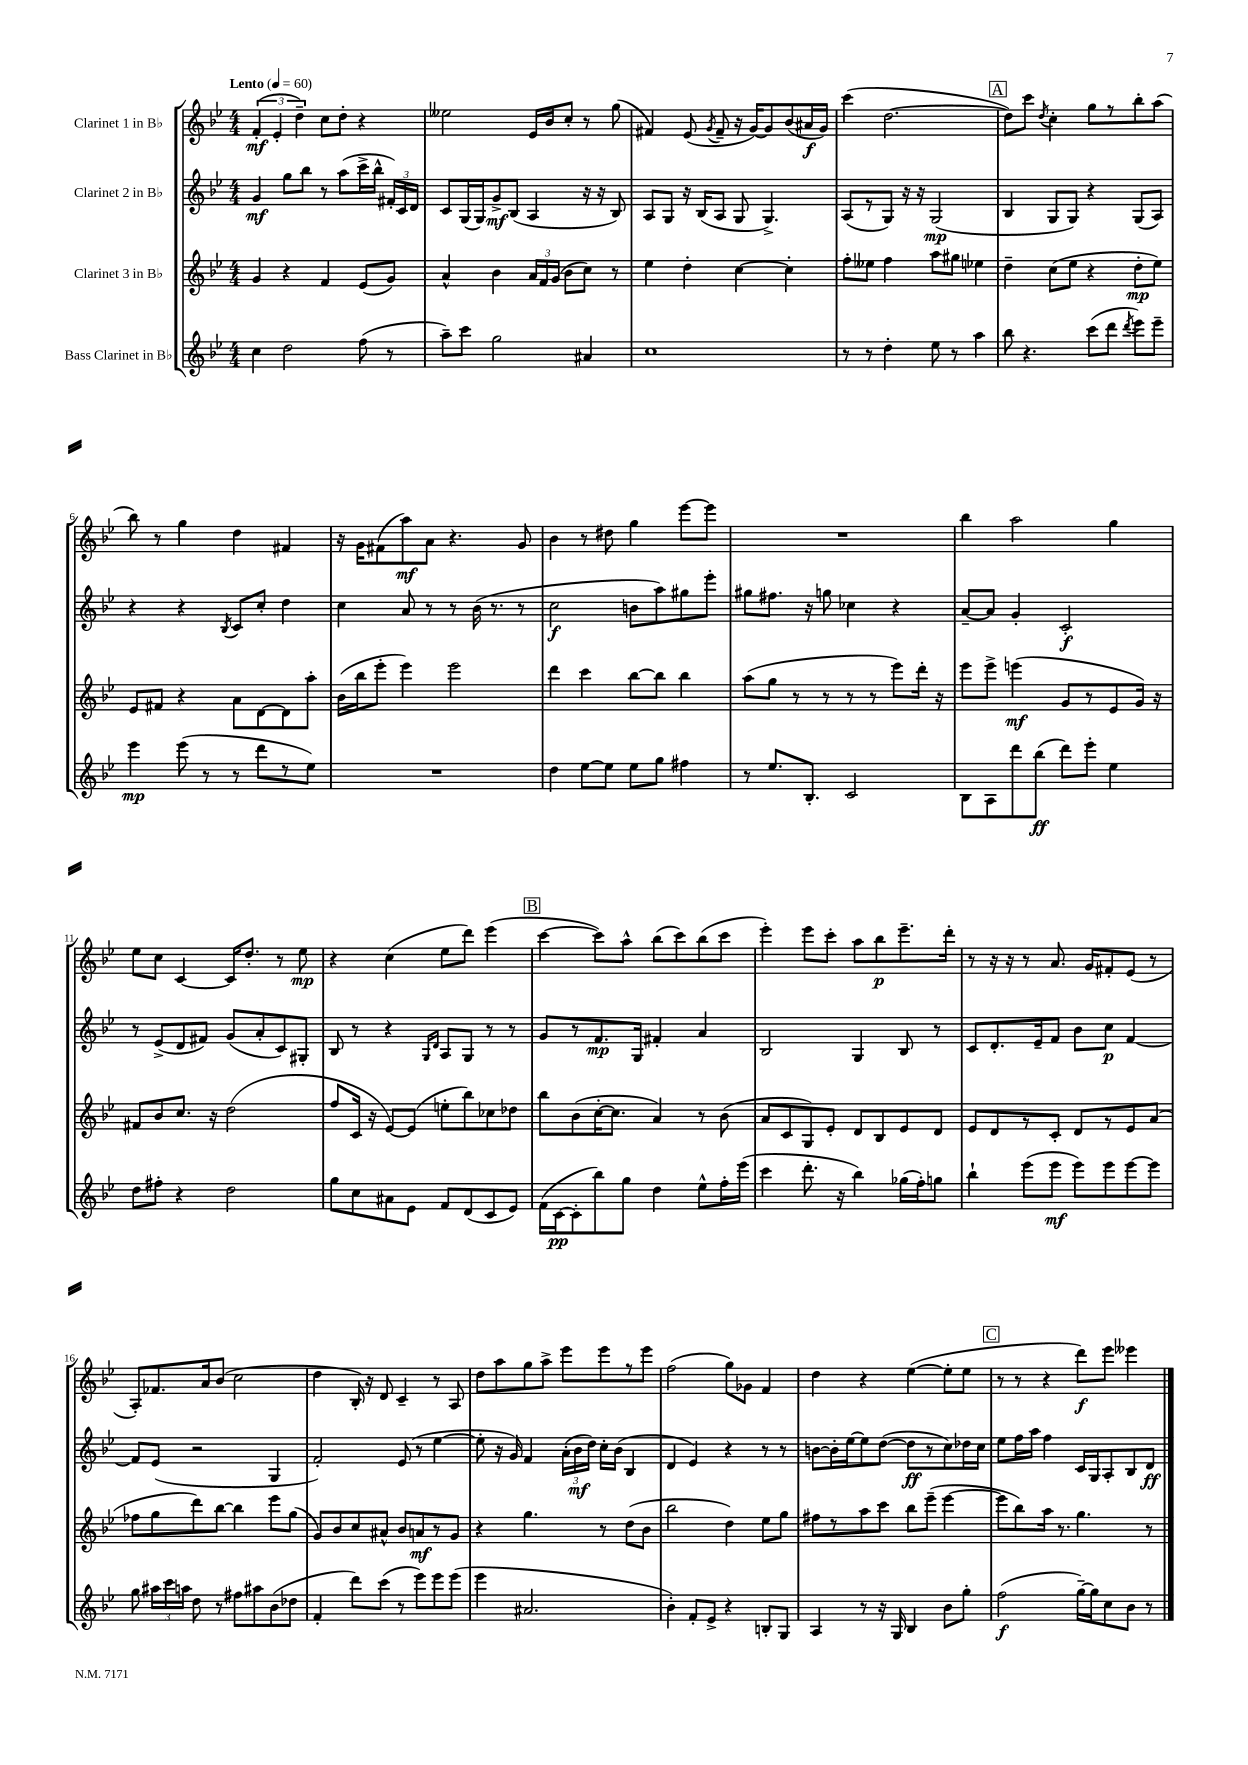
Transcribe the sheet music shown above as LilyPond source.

<<
\new StaffGroup <<
\new Staff = "s0" \with { instrumentName = "Clarinet 1 in Bb" } {
    \clef treble \key bes \major \numericTimeSignature \time 4/4 \tempo "Lento" 4 = 60
    \autoBeamOff \tuplet 3/2 { f'4-.\mf( ees'4-. d''4--) } c''8[ d''8]-. r4 |
    eeses''2 ees'16[ bes'16 c''8]-. r8 g''8( |
    fis'4) ees'8( \acciaccatura { g'8 } fis'8-- r16 g'16[~) g'8 bes'8( ais'16\f g'16]) |
    c'''4( d''2.~ |
    \mark \markup { \box "A" } d''8[) c'''8] \acciaccatura { d''8 } c''4-. g''8[ r8 bes''8-. a''8]( |
    bes''8) r8 g''4 d''4 fis'4 |
    r16 g'16[ fis'8( a''8\mf) a'8] r4. g'8 |
    bes'4 r8 dis''8 g''4 ees'''8[~ ees'''8] |
    R1 |
    bes''4 a''2 g''4 |
    ees''8[ c''8] c'4~ c'16[ d''8.]-. r8 ees''8\mp |
    r4 c''4( ees''8[ d'''8]) ees'''4( |
    \mark \markup { \box "B" } c'''4~ c'''8[) a''8]-^ bes''8[( c'''8) bes''8( c'''8] |
    ees'''4-.) ees'''8[ c'''8]-. a''8[ bes''8\p ees'''8.-- d'''16]-. |
    r8 r16 r16 r8 a'8. g'16[ fis'8-. ees'8]( r8 |
    a8[-.) fes'8. a'16 bes'8]( c''2 |
    d''4 bes16-.) r16 d'8 c'4-- r8 a8 |
    d''8[ a''8 g''8 a''8]-> ees'''8[ ees'''8 r8 ees'''8] |
    f''2( g''8[) ges'8] f'4 |
    d''4 r4 ees''4~( ees''8[-. ees''8] |
    \mark \markup { \box "C" } r8 r8 r4 d'''8[\f) ees'''8] eeses'''4 \bar "|." |
}
\new Staff = "s1" \with { instrumentName = "Clarinet 2 in Bb" } {
    \clef treble \key bes \major \numericTimeSignature \time 4/4
    \autoBeamOff g'4\mf g''8[ bes''8] r8 a''8[( c'''16-> bes''16]-^ \tuplet 3/2 { fis'16[-.) c'16 d'16] } |
    c'8[ g16( g16) g'8->\mf bes8]( a4 r16 r16 bes8) |
    a8[ g8] r16 bes16[( a8] g8 g4.->) |
    a8[( r8 g8]) r16 r16 g2\mp( |
    \mark \markup { \box "A" } bes4 g8[ g8]) r4 g8[( a8]) |
    r4 r4 \acciaccatura { bes8 } c'8[ c''8]-. d''4 |
    c''4 a'8 r8 r8 bes'16( r8. r8 |
    c''2\f b'8[ a''8) gis''8 ees'''8]-. |
    gis''8[ fis''8.] r16 g''8 ces''4 r4 |
    a'8[~-- a'8] g'4-. c'2-.\f |
    r8 ees'8[->( d'8 fis'8]) g'8[( a'8-. c'8) gis8]-. |
    bes8 r8 r4 \grace { g16[ d'16] } a8[ g8] r8 r8 |
    \mark \markup { \box "B" } g'8[ r8 f'8.\mp g16] fis'4-. a'4 |
    bes2 g4 bes8 r8 |
    c'8[ d'8.-. ees'16-- f'8] bes'8[ c''8]\p f'4~ |
    f'8[ ees'8]( r2 g4 |
    f'2-.) ees'8( r8 ees''4~ |
    ees''8-. r16 g'16) f'4 \tuplet 3/2 { a'16[-.( bes'16\mf d''16]) } c''16[-. bes'16]( bes4 |
    d'4 ees'4) r4 r8 r8 |
    b'8[~ b'16-. ees''16~ ees''8 d''8]~( d''8[\ff r8 c''8) des''16 c''16] |
    \mark \markup { \box "C" } ees''8[ f''16 a''16] f''4 c'16[ g16 a8-. bes8 d'8]\ff \bar "|." |
}
\new Staff = "s2" \with { instrumentName = "Clarinet 3 in Bb" } {
    \clef treble \key bes \major \numericTimeSignature \time 4/4
    \autoBeamOff g'4 r4 f'4 ees'8[( g'8]) |
    a'4-^ bes'4 \tuplet 3/2 { a'16[ f'16 g'16]( } bes'8[ c''8]) r8 |
    ees''4 d''4-. c''4~ c''4-. |
    f''8[-. eeses''8] f''4 a''8[ gis''8] ees''4 |
    \mark \markup { \box "A" } d''4-- c''8[( ees''8] r4 d''8[-.\mp ees''8]) |
    ees'8[ fis'8] r4 a'8[ d'8~ d'8 a''8]-. |
    bes'16[( bes''16 ees'''8]-. ees'''4) ees'''2 |
    d'''4 c'''4 bes''8[~ bes''8] bes''4 |
    a''8[( g''8] r8 r8 r8 r8 ees'''8[) d'''16]-. r16 |
    ees'''8[ ees'''8]-> e'''4\mf( g'8[ r8 ees'8 g'16]) r16 |
    fis'8[ bes'8 c''8.] r16 d''2( |
    f''8[ c'16] r16 ees'8[~) ees'8]( e''8[-. bes''8) ces''8 des''8] |
    \mark \markup { \box "B" } bes''8[ bes'8( c''16~-. c''8.] a'4) r8 bes'8( |
    a'8[ c'8 g8) ees'8]-. d'8[ bes8 ees'8 d'8] |
    ees'8[ d'8 r8 c'8]-. d'8[ r8 ees'8 a'8]( |
    fes''8[ g''8 d'''8) bes''8]~ bes''4 ees'''8[ g''8]( |
    g'8[) bes'8 c''8 ais'8]-^ bes'8[ a'8\mf r8 g'8] |
    r4 g''4. r8 d''8[( bes'8] |
    bes''2 d''4) ees''8[ g''8] |
    fis''8[ r8 a''8 c'''8] bes''8[ ees'''8]--( ees'''4~ |
    \mark \markup { \box "C" } ees'''8[ bes''8) a''16] r8. g''4. r8 \bar "|." |
}
\new Staff = "s3" \with { instrumentName = "Bass Clarinet in Bb" } {
    \clef treble \key bes \major \numericTimeSignature \time 4/4
    \autoBeamOff c''4 d''2 f''8( r8 |
    a''8[--) c'''8] g''2 ais'4 |
    c''1 |
    r8 r8 d''4-. ees''8 r8 a''4 |
    \mark \markup { \box "A" } bes''8 r4. c'''8[( d'''8] \acciaccatura { d'''8 } ees'''8[) ees'''8]-- |
    ees'''4\mp ees'''8( r8 r8 d'''8[ r8 ees''8]) |
    R1 |
    d''4 ees''8[~ ees''8] ees''8[ g''8] fis''4 |
    r8 ees''8.[ bes8.]-. c'2 |
    bes8[ a8 d'''8 bes''8]\ff( d'''8[) ees'''8]-. ees''4 |
    d''8[ fis''8]-. r4 d''2 |
    g''8[ c''8 ais'8 ees'8] f'8[ d'8( c'8 ees'8]) |
    \mark \markup { \box "B" } f'16[( c'16~\pp c'8-. bes''8) g''8] d''4 ees''8[-^ f''16-. ees'''16]( |
    c'''4 d'''8.-. r16 bes''4) ges''16[( f''16-.) g''8] |
    bes''4-! ees'''8[( ees'''8]\mf ees'''8[) ees'''8 ees'''8~ ees'''8] |
    g''8 \tuplet 3/2 { ais''16[ c'''16 a''16] } d''8 r8 fis''8[ ais''8 bes'8( des''8] |
    f'4-. d'''8[) c'''8]( r8 ees'''8[) ees'''8 ees'''8]( |
    ees'''4 ais'2. |
    bes'4-.) f'8[-. ees'8]-> r4 b8[-. g8] |
    a4 r8 r16 g16 bes4 bes'8[ g''8]-. |
    \mark \markup { \box "C" } f''2\f( g''16[~--) g''16 c''8 bes'8] r8 \bar "|." |
}
>>
>>
